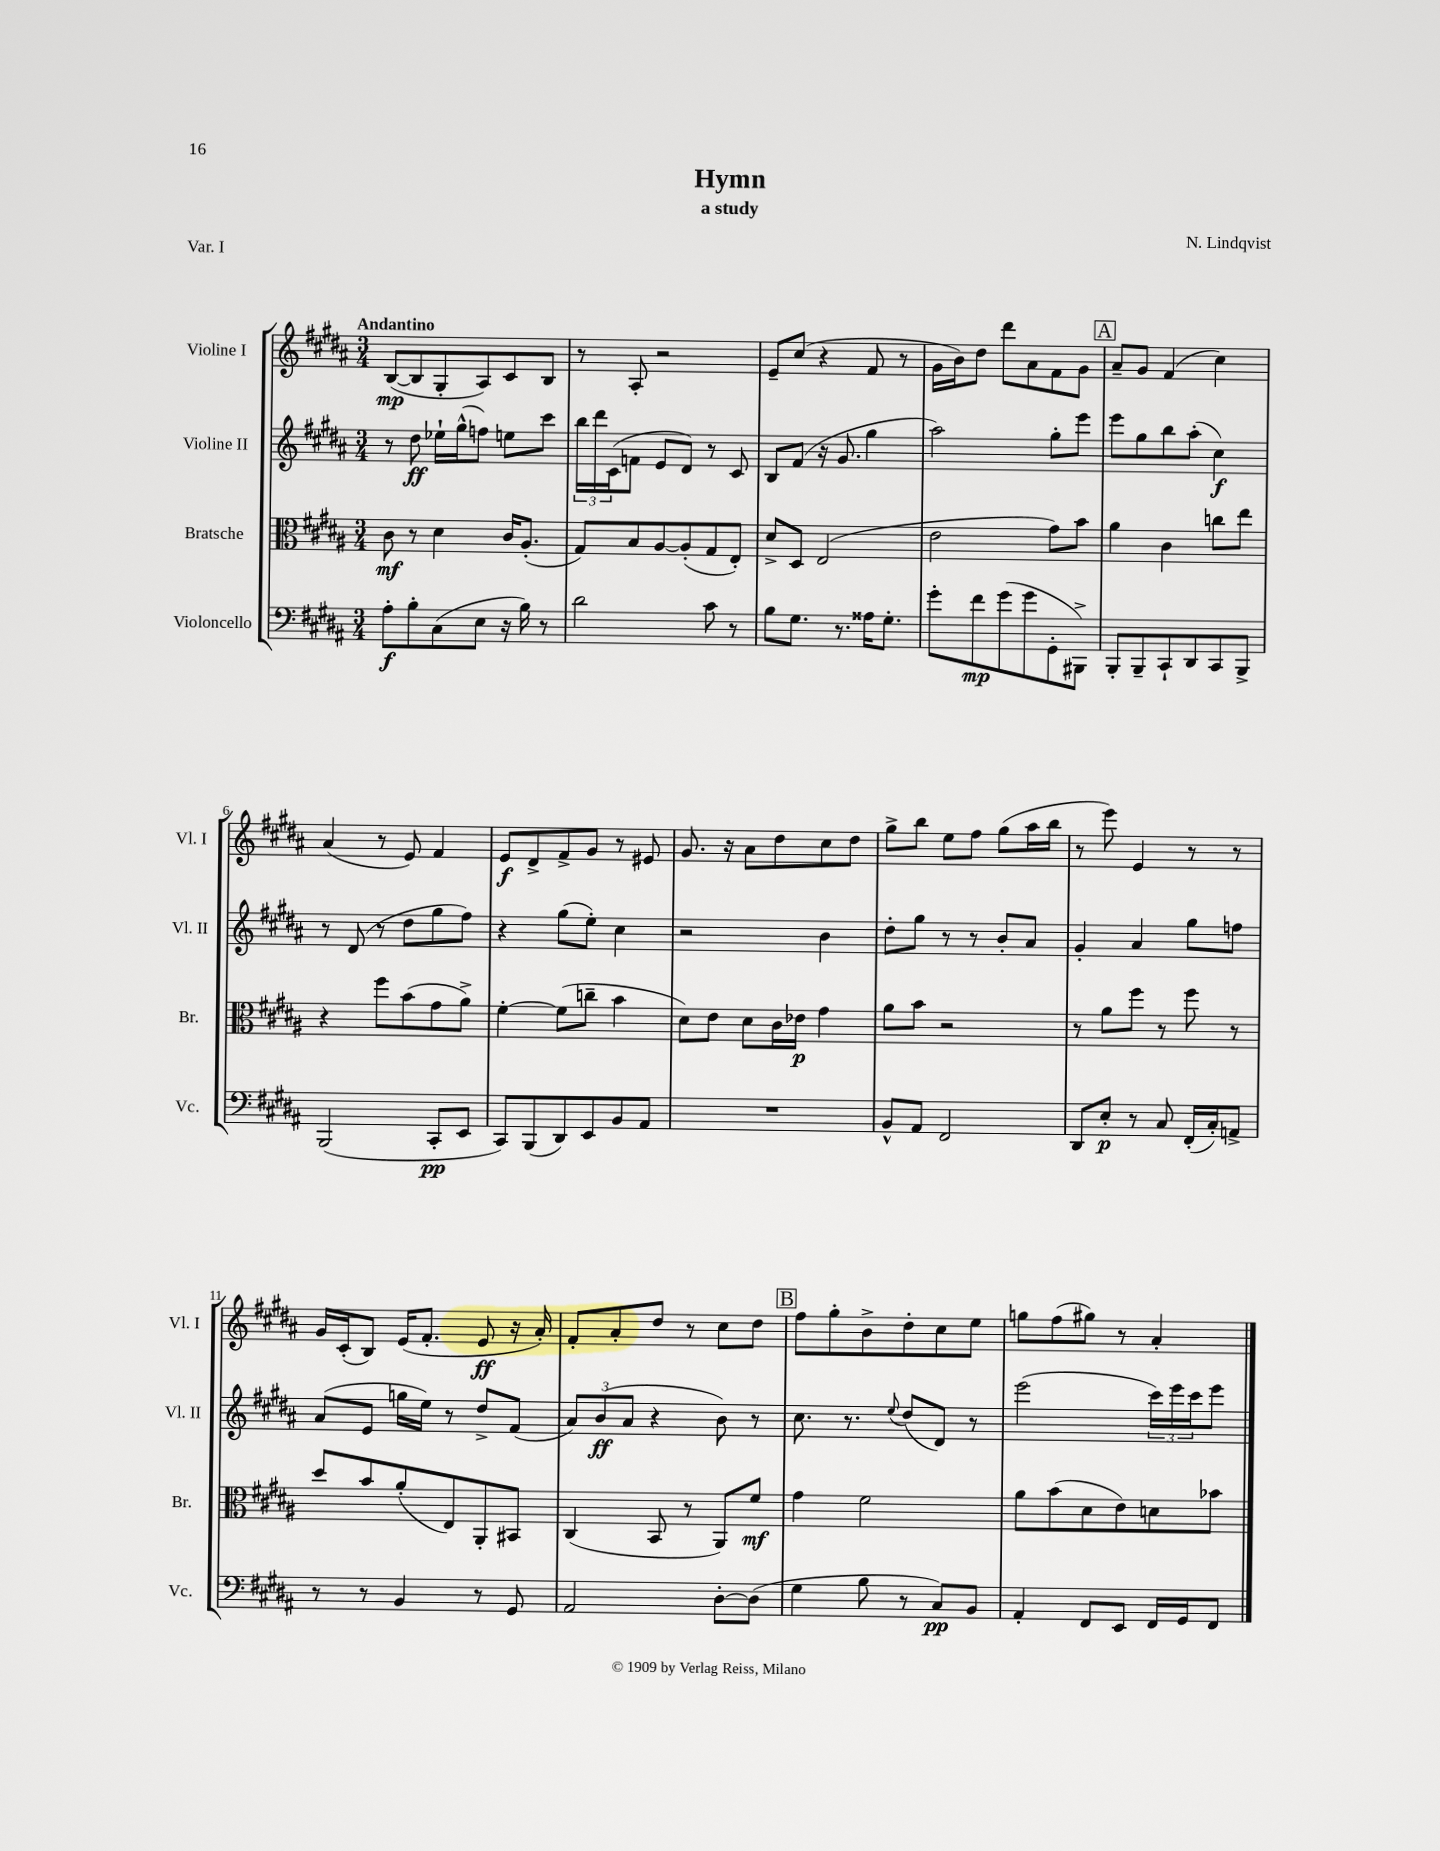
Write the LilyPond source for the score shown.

\header { title = "Hymn" composer = "N. Lindqvist" subtitle = "a study" piece = "Var. I" }
<<
\new StaffGroup <<
\new Staff = "s0" \with { instrumentName = "Violine I" shortInstrumentName = "Vl. I" } {
    \clef treble \key b \major \numericTimeSignature \time 3/4 \tempo "Andantino"
    b8~\mp( b8 gis8-. ais8) cis'8 b8 |
    r8 ais8-. r2 |
    e'8-- cis''8( r4 fis'8 r8 |
    gis'16 b'16) dis''8 dis'''8 ais'8 fis'8 gis'8 |
    \mark \markup { \box "A" } ais'8-- gis'8 fis'4( cis''4) |
    ais'4( r8 e'8) fis'4 |
    e'8\f dis'8-> fis'8-> gis'8 r8 eis'8 |
    gis'8. r16 ais'8 dis''8 cis''8 dis''8 |
    gis''8-> b''8 e''8 fis''8 gis''8( ais''16 b''16 |
    r8 e'''8) e'4 r8 r8 |
    gis'16 cis'16-.( b8) e'16( fis'8.-. e'8\ff r16 ais'16-.) |
    fis'8-. ais'8-. dis''8 r8 cis''8 dis''8 |
    \mark \markup { \box "B" } fis''8 gis''8-. b'8-> dis''8-. cis''8 e''8 |
    g''8 fis''8( gis''8) r8 ais'4-. \bar "|." |
}
\new Staff = "s1" \with { instrumentName = "Violine II" shortInstrumentName = "Vl. II" } {
    \clef treble \key b \major \numericTimeSignature \time 3/4
    r8 dis''8\ff ees''16-! gis''16-^( f''8) e''8 cis'''8 |
    \tuplet 3/2 { b''16 dis'''16 cis'16( } f'8 e'8 dis'8) r8 cis'8 |
    b8 fis'8( r16 gis'8. gis''4 |
    ais''2) gis''8-. e'''8 |
    \mark \markup { \box "A" } e'''8 gis''8 b''8 ais''8-.( cis''4\f) |
    r8 dis'8( r8 dis''8 gis''8 fis''8) |
    r4 gis''8( e''8-.) cis''4 |
    r2 b'4 |
    dis''8-. gis''8 r8 r8 b'8-. ais'8 |
    gis'4-. ais'4 gis''8 f''8 |
    ais'8( e'8 g''16 e''16) r8 dis''8-> fis'8( |
    \tuplet 3/2 { ais'8) b'8\ff( ais'8 } r4 b'8) r8 |
    \mark \markup { \box "B" } cis''8. r8. \appoggiatura { e''8 } dis''8( dis'8) r8 |
    e'''2( \tuplet 3/2 { cis'''16) e'''16 cis'''16 } e'''8 \bar "|." |
}
\new Staff = "s2" \with { instrumentName = "Bratsche" shortInstrumentName = "Br." } {
    \clef alto \key b \major \numericTimeSignature \time 3/4
    cis'8\mf r8 dis'4 cis'16 ais8.-.( |
    gis8) b8 ais8~ ais8-.( gis8 e8-.) |
    dis'8-> dis8 e2( |
    e'2 gis'8) b'8 |
    \mark \markup { \box "A" } ais'4 cis'4 c''8 e''8 |
    r4 fis''8 b'8( gis'8 ais'8->) |
    fis'4~-. fis'8( c''8-- b'4 |
    dis'8) e'8 dis'8 cis'16 ees'16\p gis'4 |
    ais'8 b'8 r2 |
    r8 ais'8 fis''8 r8 fis''8 r8 |
    dis''8 b'8 ais'8-.( e8) ais,8-. bis,8 |
    cis4( b,8 r8 ais,8) fis'8\mf |
    \mark \markup { \box "B" } gis'4 fis'2 |
    ais'8 b'8( dis'8 e'8) d'8 bes'8 \bar "|." |
}
\new Staff = "s3" \with { instrumentName = "Violoncello" shortInstrumentName = "Vc." } {
    \clef bass \key b \major \numericTimeSignature \time 3/4
    ais8-.\f b8-. cis8( e8 r16 b16) r8 |
    dis'2 cis'8 r8 |
    b8 gis8. r8. aisis16 gis8.-. |
    gis'8-. fis'8\mp gis'8( gis'8 gis,8-. bis,,8->) |
    \mark \markup { \box "A" } b,,8-. b,,8-- cis,8-! dis,8 cis,8 b,,8-> |
    b,,2( cis,8-.\pp e,8 |
    cis,8) b,,8( dis,8) e,8 b,8 ais,8 |
    R2. |
    b,8-^ ais,8 fis,2 |
    dis,8 e8-.\p r8 cis8 fis,16-.( cis16-.) a,8-> |
    r8 r8 b,4 r8 gis,8 |
    ais,2 dis8~-. dis8( |
    \mark \markup { \box "B" } gis4 b8 r8 cis8\pp) b,8 |
    ais,4-. fis,8 e,8 fis,16 gis,16 fis,8 \bar "|." |
}
>>
>>
